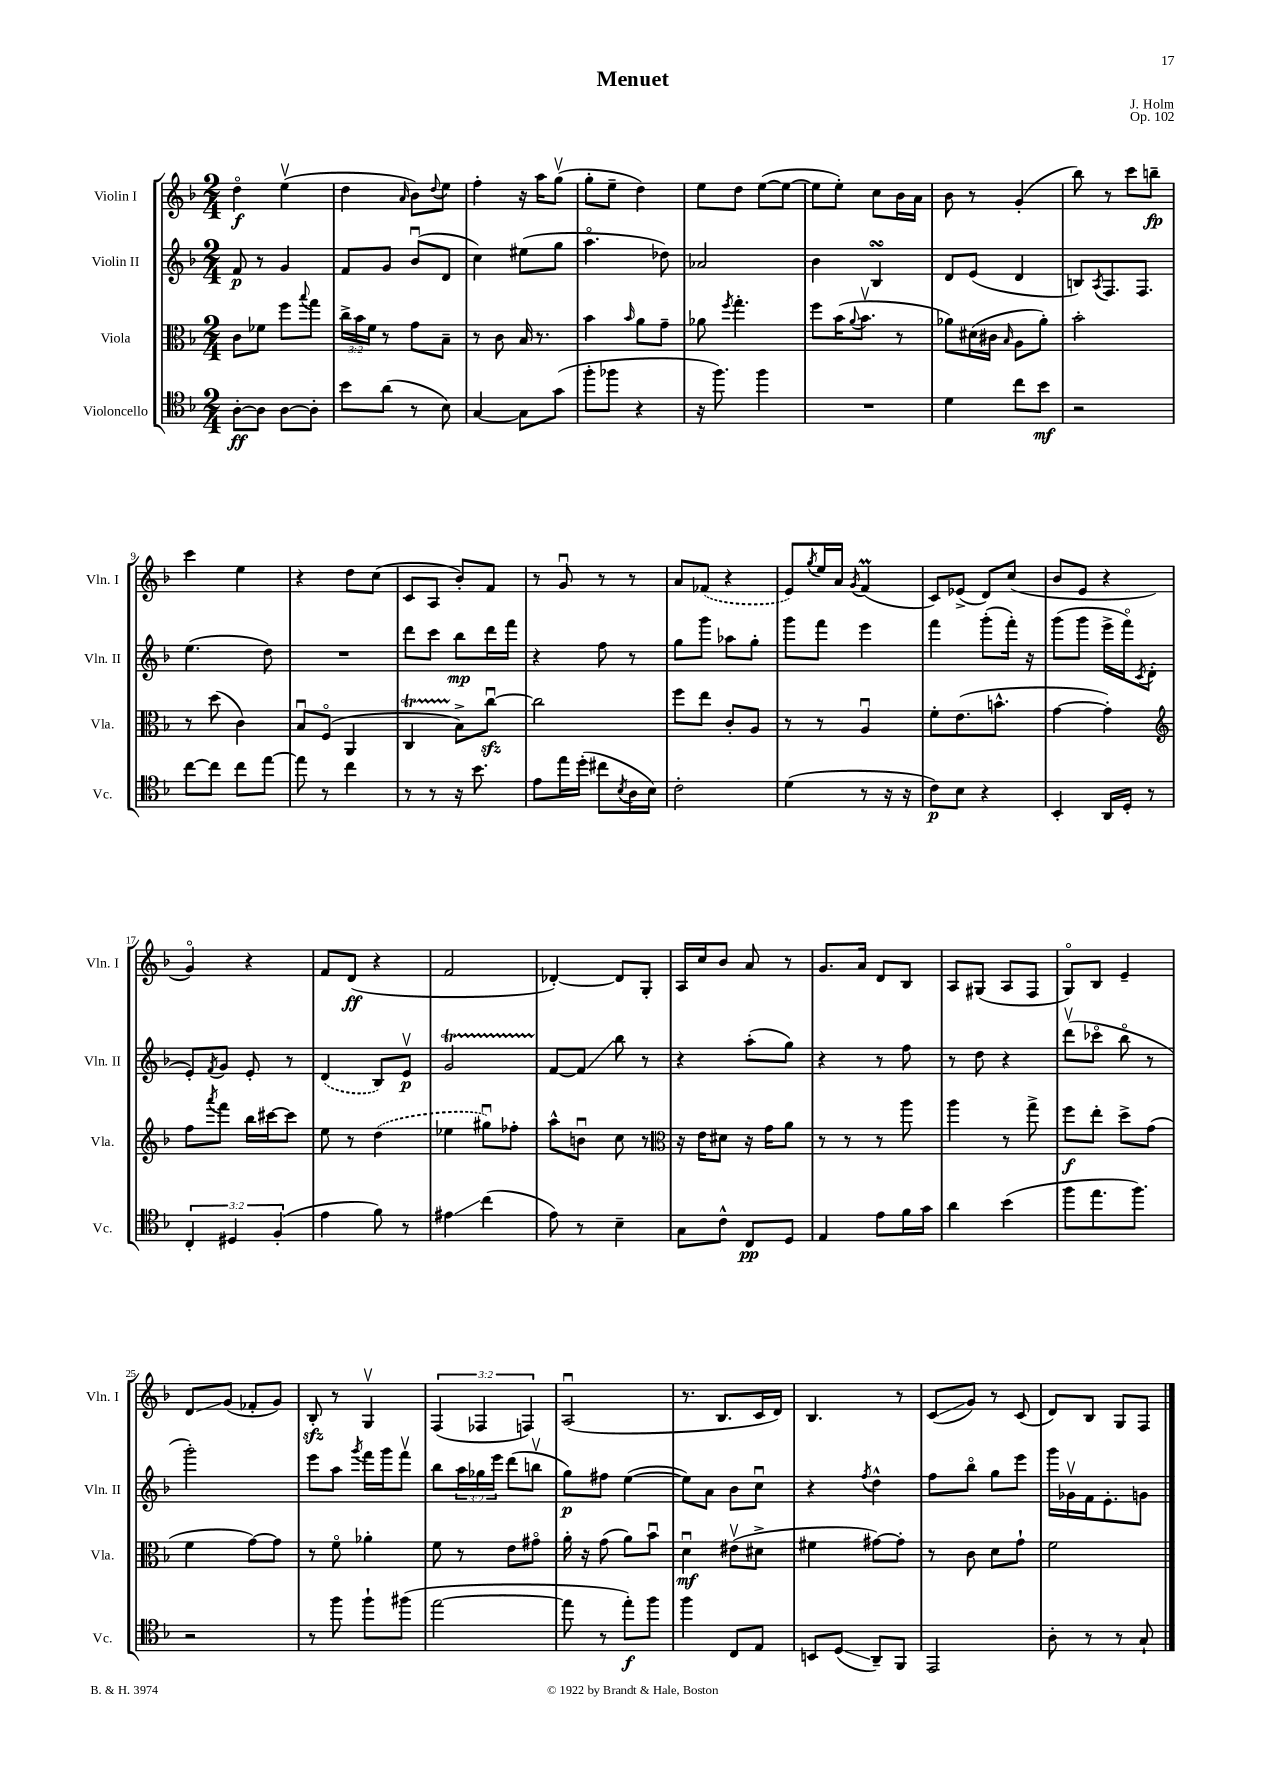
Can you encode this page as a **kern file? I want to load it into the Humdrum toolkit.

**kern	**kern	**kern	**kern
*staff4	*staff3	*staff2	*staff1
*clefC4	*clefC3	*clefG2	*clefG2
*k[b-]	*k[b-]	*k[b-]	*k[b-]
*M2/4	*M2/4	*M2/4	*M2/4
[8A'\L	8c\L	8f/	4ddo\
8A\]J	8f-\J	8r	.
[8A\L	8ff\L	4g/	(4eev\
.	8qqbb-/	.	.
8A'\]J	8gg\J	.	.
=	=	=	=
8b-\L	24cc^\LL	8f/L	4dd\
.	24b-\	.	.
.	24f\JJ	.	.
(8a\J	8r	8g/J	.
.	.	.	16qqa/
8r	8g\L	(8b-u/L	8b-\L)
.	.	.	8qqdd/
8B-\)	8B-~\J	8d/J	8ee\J
=	=	=	=
[4G/	8r	4cc\)	4ff'\
.	8c\	.	.
8G\]L	16B-/	(8ee#\L	16r
.	8.r	.	16aa\LK
(8g\J	.	8gg\J	(8ggv\J
=	=	=	=
8ff'\L	4b-\	4.aao\	8gg'\L
8ff-\J	.	.	8ee~\J
.	16qqb-/	.	.
4r	8a\L	.	4dd\)
.	8g~\J	8dd-\)	.
=	=	=	=
16r	8a-\	2a-/	8ee\L
8.ff\)	.	.	.
.	8qff/	.	.
.	4.gg'\	.	8dd\J
4ff\	.	.	([8ee\L
.	.	.	8ee\_J
=	=	=	=
2r	8ff\L	4b-\	8ee\]L
.	(16b-\K	.	8ee'\J)
.	8qqa/	.	.
.	8.b-v\J	.	.
.	.	4B-/	8cc\L
.	8r	.	16b-\L
.	.	.	16a\JJ
=	=	=	=
4d\	8a-\L)	8d/L	8b-\
.	(16d#\L	(8e/J	8r
.	16c#\JJ	.	.
.	16qqB-/	.	.
8cc\L	8A\L	4d/	(4g'/
8b-\J	8a-'\J)	.	.
=	=	=	=
2r	2b-'\	8B/L)	8bb-\)
.	.	8qA/	.
.	.	8.F/	8r
.	.	.	8ccc\L
.	.	8.F/J	.
.	.	.	8bb~\J
=	=	=	=
[8cc\L	8r	(4.ee\	4ccc\
8cc\]J	(8dd\	.	.
8cc\L	4c\)	.	4ee\
[8ee\J	.	8dd\)	.
=	=	=	=
8ee\]	8B-u/L	2r	4r
8r	(8Fo/J	.	.
4cc\	4AA/	.	8dd\L
.	.	.	(8cc\J
=	=	=	=
8r	4C/	8ddd\L	8c/L
8r	.	8ccc\J	8A/J
16r	8B-^\L)	8bb-\L	8b-'/L)
8.b-\	.	.	.
.	[8ccu\J	16ddd\L	8f/J
.	.	16fff\JJ	.
=	=	=	=
8e\L	2cc\]	4r	8r
16ee\L	.	.	8gu/
(16dd'\JJ	.	.	.
8cc#\L	.	8ff\	8r
8qB-/	.	.	.
16A\L	.	8r	8r
16B-\JJ)	.	.	.
=	=	=	=
2c'\	8ff\L	8gg\L	8a/L
.	8ee\J	8ggg\J	(8f-/J
.	8c'/L	8aa-\L	4r
.	8A/J	8gg'\J	.
=	=	=	=
(4d\	8r	8ggg\L	8e/L)
.	.	.	8qgg/
.	8r	8fff\J	16ee/L
.	.	.	16a/JJ
.	.	.	8qg/
8r	4Au/	4eee\	(4f/
16r	.	.	.
16r	.	.	.
=	=	=	=
8c\L)	8f'\L	4fff\	8c/L)
8B-\J	(8.e\	.	(8e-^/J
4r	.	(8ggg'\L	8d/L)
.	8.b^^\J	.	.
.	.	16fff'\Jk)	(8cc/J
.	.	16r	.
=	=	=	=
4BB-'/	[4g\	(8ggg\L	8b-/L
.	.	8ggg\J	8e/J
16AA/LL	4g'\])	16eee^\LL	4r
16D'/JJ	.	16fffo\J)	.
.	.	8qc/	.
8r	.	(8d'\J	.
=	=	=	=
*	*clefG2	*	*
6C'/	8ff\L	8e'/L)	4go/)
.	8qaaa/	8qf/	.
.	8fff\J	8g/J	.
6D#/	.	.	.
.	16bb-\LL	8e'/	4r
.	[16ccc#\J	.	.
(6F'/	.	.	.
.	8ccc#\]J	8r	.
=	=	=	=
4e\	8ee\	(4d/	8f/L
.	8r	.	(8d/J
8f\)	(4dd\	8B-/L)	4r
8r	.	8ev/J	.
=	=	=	=
4e#\	4ee-\	2g/	2f/
(4cc\	8gg#u\L)	.	.
.	8ff-'\J	.	.
=	=	=	=
8e\)	8aa^^\L	[8f/L	[4d-'/)
8r	8bu\J	8f/]J	.
4B-~\	8cc\	8bb-\	8d-/]L
.	8r	8r	8G'/J
=	=	=	=
*	*clefC3	*	*
8G\L	16r	4r	16A/LL
.	16e\LK	.	16cc/J
8c^^\J	8d#\J	.	8b-/J
8C/L	16r	(8aa'\L	8a/
.	16g\LK	.	.
8D/J	8a\J	8gg\J)	8r
=	=	=	=
4E/	8r	4r	8.g/L
.	8r	.	.
.	.	.	16a/Jk
8e\L	8r	8r	8d/L
16f\L	8aa\	8ff\	8B-/J
16g\JJ	.	.	.
=	=	=	=
4a\	4aa\	8r	8A/L
.	.	8dd\	(8G#/J
(4b-\	8r	4r	8A/L
.	8gg^\	.	8F/J
=	=	=	=
8ff\L	8ff\L	(8dddv\L	8Go/L)
8.ee\	8ee'\J	8ccc-o\J	8B-/J
.	8dd^\L	8bb-o\	4e~/
8.ff\J)	.	.	.
.	(8g\J	8r	.
=	=	=	=
2r	4f\	2ggg'\)	8d/L
.	.	.	(8g/J
.	[8g\L)	.	8f-'/L
.	8g\]J	.	8g/J)
=	=	=	=
8r	8r	8eee\L	8B-'/
8ff\	8fo\	8aa\J	8r
.	.	8qggg/	.
8ff`\L	4a-'\	16fff\LL	4Gv/
.	.	16ggg\J	.
(8ff#\J	.	8fffv\J	.
=	=	=	=
[2ee\	8f\	8bb-\L	(6F/
.	8r	24aa\L	.
.	.	24gg-\	6F-/
.	.	24eee\JJ	.
.	8e\L	(8ddd\L	.
.	.	.	6F/)
.	8g#o\J	8bbv\J	.
=	=	=	=
8ee\]	16a'\	8gg\L)	(2Au/
.	16r	.	.
8r	(8g\	8ff#\J	.
8ee'\L)	8a\L)	([4ee\	.
8ff\J	8b-u\J	.	.
=	=	=	=
4ff\	4du\	8ee\]L)	8.r
.	.	8a\J	.
.	.	.	8.B-/L
8C/L	(8e#v\L	8b-\L	.
8E/J	8d#^\J	8ccu\J	16c/L
.	.	.	16d/JJ)
=	=	=	=
8BB/L	4f#\	4r	4.B-/
(8D/J	.	.	.
.	.	8qff/	.
8AA~/L)	[8g#\L)	4dd^^\	.
8FF/J	8g#'\]J	.	8r
=	=	=	=
2EE/	8r	8ff\L	(8c/L
.	8c\	8bb-o\J	8g/J)
.	8d\L	8gg\L	8r
.	8g`\J	8eee\J	(8c/
=	=	=	=
8A'\	2f\	16ggg\LL	8d/L)
.	.	16g-v\	.
8r	.	16f\J	8B-/J
.	.	8.e'\	.
8r	.	.	8G/L
8G`/	.	8g\J	8F/J
==	==	==	==
*-	*-	*-	*-
